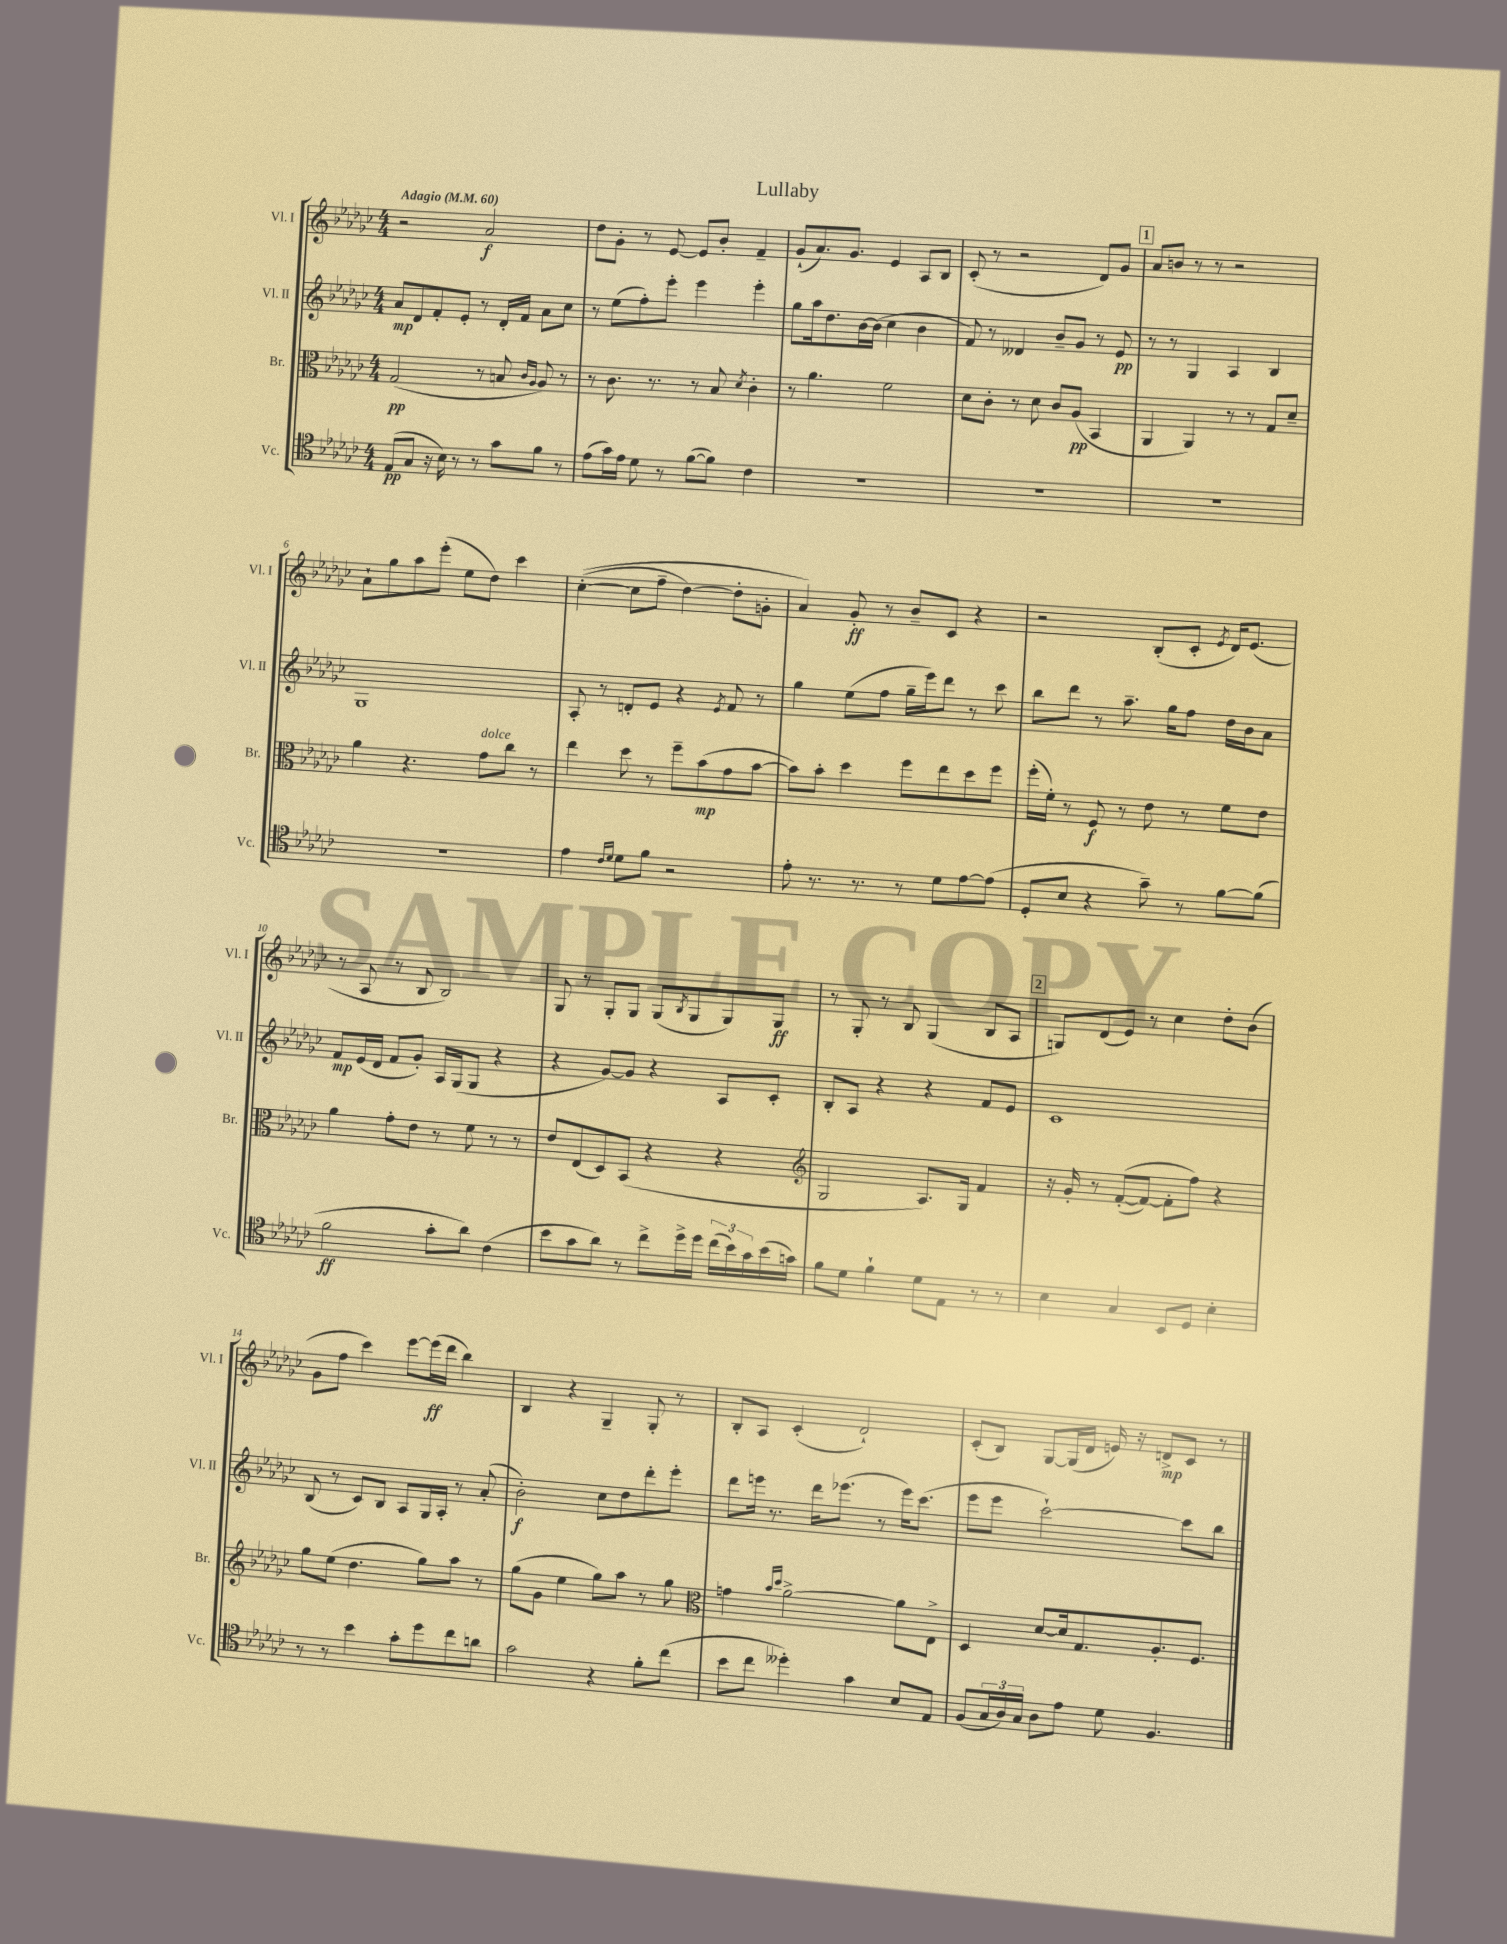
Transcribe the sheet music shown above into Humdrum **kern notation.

**kern	**dynam	**kern	**dynam	**kern	**dynam	**kern	**dynam
*part4	*part4	*part3	*part3	*part2	*part2	*part1	*part1
*staff4	*staff4	*staff3	*staff3	*staff2	*staff2	*staff1	*staff1
*I"Vc.	*	*I"Br.	*	*I"Vl. II	*	*I"Vl. I	*
*I'Vc.	*	*I'Br.	*	*I'Vl. II	*	*I'Vl. I	*
*clefC4	*	*clefC3	*	*clefG2	*	*clefG2	*
*k[b-e-a-d-g-c-]	*	*k[b-e-a-d-g-c-]	*	*k[b-e-a-d-g-c-]	*	*k[b-e-a-d-g-c-]	*
*M4/4	*	*M4/4	*	*M4/4	*	*M4/4	*
*MM60	*	*MM60	*	*MM60	*	*MM60	*
=1	=1	=1	=1	=1	=1	=1	=1
!	!	!	!	!	!	!LO:TX:a:B:t=Adagio	!
(8E-/L	pp	(2G-/	pp	8a-/L	mp	2r	.
8G-/J	.	.	.	8d-/	.	.	.
16r	.	.	.	8f'/	.	.	.
16B-\)	.	.	.	.	.	.	.
8r	.	.	.	8e-'/J	.	.	.
8r	.	8r	.	8r	.	2a-/	f
8g-\L	.	8Bn/	.	16d-'/LL	.	.	.
.	.	.	.	16f/JJ	.	.	.
.	.	16qqc-/LL	.	.	.	.	.
.	.	16qqA-/JJ	.	.	.	.	.
8f\J	.	8A-/)	.	8a-\L	.	.	.
8r	.	8r	.	8cc-\J	.	.	.
=2	=2	=2	=2	=2	=2	=2	=2
(8e-\L	.	8r	.	8r	.	8dd-\L	.
16g-\L)	.	8.c-\	.	(8ee-\L	.	8g-'\J	.
16e-\JJ	.	.	.	.	.	.	.
8d-\	.	.	.	8ff'\)	.	8r	.
.	.	8.r	.	.	.	.	.
8r	.	.	.	8eee-'\J	.	[8e-/	.
([8f\L	.	8r	.	4eee-\	.	8e-/L]	.
8f\J])	.	8B-/	.	.	.	8b-'/J	.
.	.	8qd-/	.	.	.	.	.
4c-\	.	4c-'\	.	4eee-'\	.	4f~/	.
=3	=3	=3	=3	=3	=3	=3	=3
1r	.	8r	.	8gg-\L	.	(8g-`/L	.
.	.	4.a-\	.	16aa-\k	.	8.a-/)	.
.	.	.	.	8.dd-\	.	.	.
.	.	.	.	.	.	8.g-/J	.
.	.	.	.	[16b-\L	.	.	.
.	.	.	.	(16b-\JJ]	.	.	.
.	.	2f\	.	4cc-\	.	4e-/	.
.	.	.	.	4b-\	.	8A-/L	.
.	.	.	.	.	.	8B-/J	.
=4	=4	=4	=4	=4	=4	=4	=4
1r	.	8d-\L	.	8f/)	.	(8c-'/	.
.	.	8c-'\J	.	8r	.	8r	.
.	.	8r	.	4d--X/	.	2r	.
.	.	8d-\	.	.	.	.	.
.	.	8c-/L	.	8b-~/L	.	.	.
.	.	(8A-/J	pp	8g-/J	.	.	.
.	.	4BB-/	.	8r	.	8d-/L)	.
.	.	.	.	8e-/	pp	8g-/J	.
!!LO:REH:place=s1:t=1
=5	=5	=5	=5	=5	=5	=5	=5
1r	.	4AA-/	.	8r	.	8a-/L	.
.	.	.	.	8r	.	8bn/J	.
.	.	4AA-/)	.	4G-/	.	8r	.
.	.	.	.	.	.	8r	.
.	.	8r	.	4A-/	.	2r	.
.	.	8r	.	.	.	.	.
.	.	8G-/L	.	4B-/	.	.	.
.	.	8d-~/J	.	.	.	.	.
!!LO:LB:g=z
=6	=6	=6	=6	=6	=6	=6	=6
1r	.	4a-\	.	1G-	.	8a-`\L	.
.	.	.	.	.	.	8gg-\	.
.	.	4.r	.	.	.	8aa-\	.
.	.	.	.	.	.	(8eee-'\J	.
.	.	.	.	.	.	8ee-\L	.
!	!	!LO:TX:a:i:t=dolce	!	!	!	!	!
.	.	8g-\L	.	.	.	8dd-\J)	.
.	.	8cc-\J	.	.	.	4ccc-\	.
.	.	8r	.	.	.	.	.
=7	=7	=7	=7	=7	=7	=7	=7
4e-\	.	4ee-\	.	8A-'/	.	(([4cc-'\	.
.	.	.	.	8r	.	.	.
16qqc-/LL	.	.	.	.	.	.	.
16qqd-/JJ	.	.	.	.	.	.	.
8d-\L	.	8dd-\	.	8dn'/L	.	8cc-\L]	.
8f\J	.	8r	.	8e-/J	.	8ff~\J	.
2r	.	8ff~\L	.	4r	.	[4dd-\)	.
.	.	(8b-\	mp	.	.	.	.
.	.	.	.	8qe-/	.	.	.
.	.	8g-\	.	8f/	.	8dd-'\L]	.
.	.	[8b-\J	.	8r	.	8gn'\J	.
=8	=8	=8	=8	=8	=8	=8	=8
8e-'\	.	8b-\L])	.	4gg-\	.	4a-/)	.
8.r	.	8b-'\J	.	.	.	.	.
.	.	4dd-\	.	(8ee-\L	.	8g-'/	ff
8.r	.	.	.	.	.	.	.
.	.	.	.	8ff\J	.	8r	.
8r	.	8ff\L	.	16gg-~\LL	.	8b-~/L	.
.	.	.	.	16eee-\J)	.	.	.
8d-\L	.	8ee-\	.	8ddd-\J	.	8c-/J	.
[8e-\	.	8dd-\	.	8r	.	4r	.
(8e-\J]	.	8ff\J	.	8ccc-\	.	.	.
=9	=9	=9	=9	=9	=9	=9	=9
8D-'/L	.	(16ff'\LL	.	8bb-\L	.	2r	.
.	.	16f'\JJ)	.	.	.	.	.
8B-/J	.	8r	.	8ddd-\J	.	.	.
4r	.	8F/	f	8r	.	.	.
.	.	8r	.	8.aa-~\	.	.	.
8g-~\)	.	8e-\	.	.	.	(8B-'/L	.
.	.	.	.	16gg-\KL	.	.	.
8r	.	8r	.	8ff\J	.	8c-'/J	.
.	.	.	.	.	.	8qe-/	.
[8f\L	.	8f\L	.	16dd-\LL	.	16d-/KL)	.
.	.	.	.	16b-\J	.	(8.e-/J	.
(8f\J]	.	8e-\J	.	8a-\J	.	.	.
!!LO:LB:g=z
=10	=10	=10	=10	=10	=10	=10	=10
2f\	ff	4a-\	.	8f/L	mp	8r	.
.	.	.	.	(16e-/L	.	8A-/	.
.	.	.	.	16d-/JJ	.	.	.
.	.	8g-'\L	.	8f/L	.	8r	.
.	.	8e-\J	.	8g-'/J)	.	8B-/	.
8g-'\L	.	8r	.	16A-/LL	.	2B-/)	.
.	.	.	.	(16G-/J	.	.	.
8a-\J)	.	8f\	.	8G-/J	.	.	.
(4c-\	.	8r	.	4r	.	.	.
.	.	8r	.	.	.	.	.
=11	=11	=11	=11	=11	=11	=11	=11
8b-\L	.	8e-/L	.	4r	.	8G-/	.
8g-\	.	(8E-/	.	.	.	8r	.
8a-\J)	.	8D-/)	.	[8g-/L)	.	8G-'/L	.
8r	.	(8BB-/J	.	8g-/J]	.	8G-/J	.
8cc-^\L	.	4r	.	4r	.	(8G-/L	.
.	.	.	.	.	.	8qB-/	.
16dd-^\L	.	.	.	.	.	8G-/	.
16dd-\JJ	.	.	.	.	.	.	.
(24cc-\LL	.	4r	.	8A-/L	.	8G-/)	.
24b-\)	.	.	.	.	.	.	.
24g-\	.	.	.	.	.	.	.
(16b-\	.	.	.	8c-'/J	.	8G-/J	ff
16gn\JJ)	.	.	.	.	.	.	.
=12	=12	=12	=12	=12	=12	=12	=12
*	*	*clefG2	*	*	*	*	*
8f\L	.	2G-/	.	8B-'/L	.	8r	.
8d-\J	.	.	.	8A-/J	.	8G-'/	.
4f`\	.	.	.	4r	.	8r	.
.	.	.	.	.	.	8B-/	.
8d-\L	.	8.A-/L)	.	4r	.	(4G-/	.
8E-\J	.	.	.	.	.	.	.
.	.	16G-/Jk	.	.	.	.	.
8r	.	4f/	.	8f/L	.	8B-/L	.
8r	.	.	.	8e-/J	.	8A-/J	.
!!LO:REH:place=s1:t=2
=13	=13	=13	=13	=13	=13	=13	=13
4B-\	.	16r	.	1c-	.	8Gn/L)	.
.	.	16g-'/	.	.	.	.	.
.	.	8r	.	.	.	(8d-/	.
4G-/	.	(([8f'/L	.	.	.	8e-/J)	.
.	.	8f/J_)	.	.	.	8r	.
8BB-/L	.	8f'\L]	.	.	.	4cc-\	.
8D-/J	.	8ff\J)	.	.	.	.	.
4B-'\	.	4r	.	.	.	8dd-'\L	.
.	.	.	.	.	.	(8b-\J	.
!!LO:LB:g=z
=14	=14	=14	=14	=14	=14	=14	=14
8r	.	8gg-\L	.	(8B-/	.	8g-\L	.
8r	.	(8ee-\J	.	8r	.	8ff\J	.
4b-\	.	4.dd-\	.	8c-/L)	.	4ccc-\)	.
.	.	.	.	8B-/J	.	.	.
8g-'\L	.	.	.	8A-/L	.	[8eee-\L	.
8dd-\	.	8gg-\L)	.	16G-/L	.	(16eee-\L]	ff
.	.	.	.	16A-'/JJ	.	16ddd-\JJ	.
8cc-\	.	8aa-\J	.	8r	.	4bb-\)	.
8an\J	.	8r	.	(8a-'/	.	.	.
=15	=15	=15	=15	=15	=15	=15	=15
2g-\	.	(8gg-\L	.	2b-'\)	f	4B-/	.
.	.	8g-\J	.	.	.	.	.
.	.	4ee-\	.	.	.	4r	.
4r	.	8gg-\L)	.	8cc-\L	.	4G-~/	.
.	.	8aa-\J	.	8dd-\	.	.	.
8f'\L	.	8r	.	8ddd-'\	.	8G-'/	.
(8cc-\J	.	8gg-\	.	8eee-'\J	.	8r	.
=16	=16	=16	=16	=16	=16	=16	=16
*	*	*clefC3	*	*	*	*	*
8b-\L	.	4gn\	.	8ddd-\L	.	8B-'/L	.
8cc-\J	.	.	.	16eeen\Jk	.	8A-/J	.
.	.	.	.	8.r	.	.	.
.	.	16qqb-/LL	.	.	.	.	.
.	.	16qqdd-/JJ	.	.	.	.	.
4dd--X'\)	.	[2a-^\	.	.	.	(4c-'/	.
.	.	.	.	16ddd-\KL	.	.	.
.	.	.	.	(8.eee-X\J	.	.	.
4g-\	.	.	.	.	.	2d-`/)	.
.	.	.	.	8r	.	.	.
8B-/L	.	8a-\L]	.	16eee-\KL)	.	.	.
.	.	.	.	(8.ccc-\J	.	.	.
8E-/J	.	8E-^\J	.	.	.	.	.
=17	=17	=17	=17	=17	=17	=17	=17
(8F/L	.	4D-/	.	8eee-\L	.	(8c-'/L	.
24G-/L	.	.	.	8eee-\J	.	8B-/J)	.
24A-/)	.	.	.	.	.	.	.
24G-/JJ	.	.	.	.	.	.	.
8A-\L	.	[8d-/L	.	[2ccc-`\)	.	[8G-/L	.
8e-\J	.	16d-/k]	.	.	.	(16G-/L]	.
.	.	8.G-/	.	.	.	16d-/JJ	.
8d-\	.	.	.	.	.	16en/)	.
.	.	.	.	.	.	16r	.
4.F/	.	8.A-'/	.	.	.	8dn^/L	mp
.	.	.	.	8ccc-\L]	.	8c-/J	.
.	.	8.F/J	.	.	.	.	.
.	.	.	.	8bb-\J	.	8r	.
==	==	==	==	==	==	==	==
*-	*-	*-	*-	*-	*-	*-	*-
